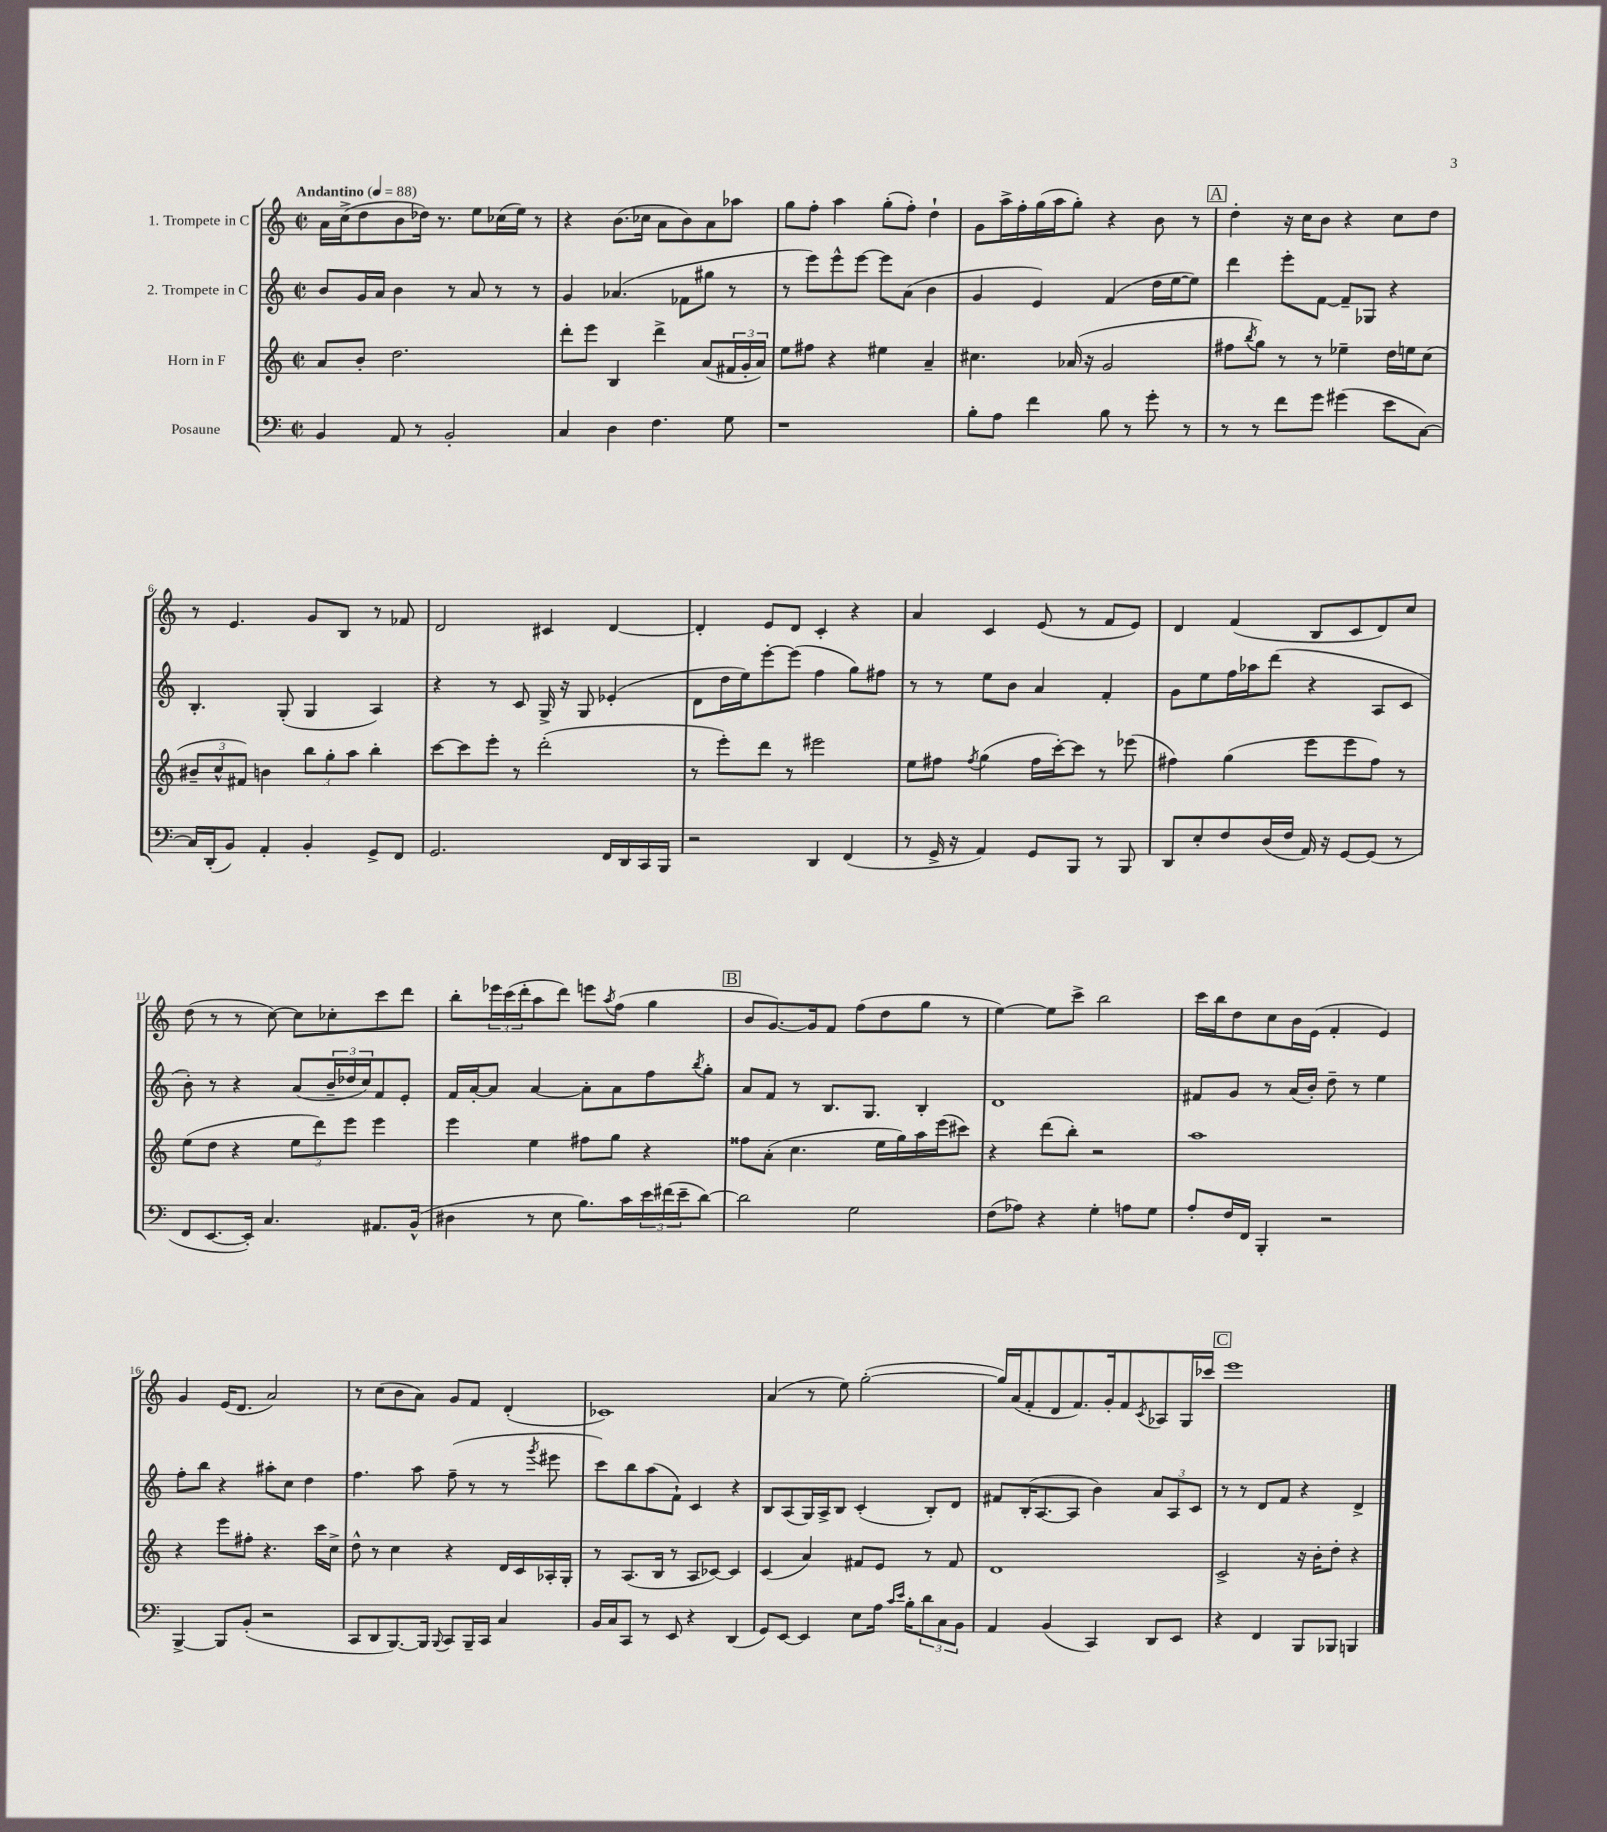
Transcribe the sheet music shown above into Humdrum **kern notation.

**kern	**kern	**kern	**kern
*staff4	*staff3	*staff2	*staff1
*clefF4	*clefG2	*clefG2	*clefG2
*k[]	*k[]	*k[]	*k[]
*M2/2	*M2/2	*M2/2	*M2/2
*met(c|)	*met(c|)	*met(c|)	*met(c|)
*MM88	*MM88	*MM88	*MM88
4BB/	8a/L	8b/L	16a\LL
.	.	.	(16cc^\J
.	8b'/J	16g/L	8dd\
.	.	16a/JJ	.
8AA/	2.dd\	4b\	8b\
8r	.	.	16dd-\Jk)
.	.	.	8.r
2BB'/	.	8r	.
.	.	8a/	8ee\L
.	.	8r	(16cc-\L
.	.	.	16ee\JJ)
.	.	8r	8r
=	=	=	=
4C/	8ddd'\L	4g/	4r
.	8eee\J	.	.
4D\	4B/	(4.a-/	(8.b\L
.	.	.	16cc-\Jk
4.F\	4ddd^\	.	8a\L
.	.	8f-\L	8b\)
.	(8a/L	8gg#\J	8a\
8G\	24f#/L	8r	8aa-\J
.	24g'/	.	.
.	24a/JJ)	.	.
=	=	=	=
1r	8ee\L	8r	8gg\L
.	8ff#\J	8eee\L)	8ff'\J
.	4r	8eee^^\	4aa\
.	.	[8eee\J	.
.	4ee#\	8eee\]L	(8gg'\L
.	.	(8a\J	8ff'\J)
.	4a~/	4b\	4dd`\
=	=	=	=
8B'\L	4.cc#\	4g/	8g\L
8A\J	.	.	16aa^\L
.	.	.	16ff'\
4f\	.	4e/)	(16gg\
.	.	.	16aa\J
.	(16a-/	.	8gg'\J)
.	16r	.	.
8B\	2g/	(4f/	4r
8r	.	.	.
8g'\	.	16dd\LL	8b\
.	.	[16ee\J	.
8r	.	8ee\]J)	8r
=	=	=	=
8r	8ff#\L	4ddd\	4dd'\
.	8qbb/	.	.
8r	8gg\J)	.	.
8f\L	8r	8eee'\L	16r
.	.	.	16cc\LK
8g\J	8r	[8f\J	8b\J
(4g#\	4ee-~\	8f~/]L	4r
.	.	8G-/J	.
8e\L	16dd\LL	4r	8cc\L
.	16ee\J	.	.
[8C\J)	(8cc\J	.	8dd\J
=	=	=	=
16C/]LL	12b#~/L	4.B'/	8r
(16DD'/J	.	.	.
.	12cc^^/	.	.
8BB/J)	.	.	4.e/
.	12f#/J)	.	.
4AA'/	4b\	.	.
.	.	(8G'/	.
4BB'/	12bb\L	4G/	8g/L
.	12gg'\	.	.
.	.	.	8B/J
.	12aa\J	.	.
8GG^/L	4bb'\	4A/)	8r
8FF/J	.	.	8f-/
=	=	=	=
2.GG/	[8ccc\L	4r	2d/
.	8ccc\]	.	.
.	8eee'\J	8r	.
.	8r	8c/	.
.	(2ddd'\	16G^/	4c#/
.	.	16r	.
.	.	8G/	.
16FF/LL	.	(4e-'/	[4d/
16DD/	.	.	.
16CC/	.	.	.
16BBB/JJ	.	.	.
=	=	=	=
2r	8r	8d\L	4d'/]
.	8eee'\L)	16dd\L	.
.	.	16ee\J)	.
.	8ddd\J	[8eee'\	8e/L
.	8r	(8eee\]J	8d/J
4DD/	2eee#\	4ff\	4c'/
(4FF/	.	8gg\L)	4r
.	.	8ff#\J	.
=	=	=	=
8r	8ee\L	8r	4a/
16GG^/	8ff#\J	8r	.
16r	.	.	.
.	8qff#/	.	.
4AA/)	(4gg\	8ee\L	4c/
.	.	8b\J	.
8GG/L	16ff#\LL	4a/	(8e/
.	[16ccc'\J)	.	.
8BBB/J	8ccc\]J	.	8r
8r	8r	4f'/	8f/L
8BBB/	(8eee-\	.	8e/J)
=	=	=	=
8DD/L	4ff#\)	8g\L	4d/
8E'/	.	8ee\	.
8F/	(4gg\	16ff\L	(4f/
.	.	16aa-\J	.
(16D/L	.	(8ddd\J	.
16F/JJ	.	.	.
16AA/)	8eee\L	4r	8B/L
16r	.	.	.
[8GG/L	8eee\	.	8c/
(8GG/]J	8ff#\J)	8A/L	8d/)
8r	8r	8c/J	8cc/J
=	=	=	=
8FF/L	(8ee\L	8b'\)	(8dd\
[8.EE/	8dd\J	8r	8r
.	4r	4r	8r
16EE'/]Jk)	.	.	.
4.C/	.	.	[8cc\)
.	12ee\L	(8a/L	8cc\]L
.	12ddd\)	.	.
.	.	24b~/L	8cc-'\
.	12eee\J	24dd-/	.
.	.	24cc/J)	.
8.AA#/L	4eee\	8f/	8ccc\
.	.	8e'/J	8ddd\J
(16BB^^/Jk	.	.	.
=	=	=	=
4D#\	4eee\	16f/LL	8bb'\L
.	.	[16a'/J	.
.	.	8a/]J	24eee-\L
.	.	.	(24ccc\
.	.	.	24ddd'\J
8r	4ee\	[4a/	8aa\
8E\	.	.	8ddd\J)
8.B\L)	8ff#\L	8a'\]L	8eee\L
.	.	.	8qaa/
.	8gg\J	8a\	(8ff\J
16c\L	.	.	.
24e\	4r	8ff\	4gg\
(24f#\	.	.	.
24e~\J	.	.	.
.	.	8qbb/	.
[8d\J)	.	8gg'\J	.
=	=	=	=
2d\]	8ff##\L	8a/L	8b/L
.	(8a'\J	8f/J	[8.g/)
.	4.cc\	8r	.
.	.	.	16g/]k
.	.	8.B/L	8f/J
2G\	.	.	(8ff\L
.	.	8.G/J	.
.	16ee\LL	.	8dd\
.	16gg\)	.	.
.	16aa\	4B'/	8gg\J
.	(16eee\J	.	.
.	8ccc#\J)	.	8r
=	=	=	=
(8F\L	4r	1d	[4ee\)
8A-\J)	.	.	.
4r	(8ddd\L	.	8ee\]L
.	8bb'\J)	.	8ccc^\J
4G'\	2r	.	2bb\
8A\L	.	.	.
8G\J	.	.	.
=	=	=	=
8A'/L	1aa	8f#/L	16ccc\LL
.	.	.	16bb\J
16F/L	.	8g/J	8dd\
16FF/JJ	.	.	.
4BBB'/	.	8r	8cc\
.	.	(16a/LL	16b\L
.	.	16b'/JJ)	(16e\JJ
2r	.	8dd~\	4f'/
.	.	8r	.
.	.	4ee\	4e/)
=	=	=	=
[4BBB^/	4r	8ff'\L	4g/
.	.	8bb\J	.
8BBB/]L	8eee\L	4r	(16e/LK
.	.	.	8.d/J
(8BB'/J	8ff#'\J	.	.
2r	4.r	8aa#'\L	2a/)
.	.	8cc\J	.
.	.	4dd\	.
.	16ccc\LL	.	.
.	16cc^\JJ	.	.
=	=	=	=
8CC/L	8dd^^\	4.ff\	8r
8DD/	8r	.	(8cc\L
[8.BBB/)	4cc\	.	8b\
.	.	8aa\	8a\J)
16BBB/]Jk	.	.	.
8qqBBB/	.	.	.
8CC/L	4r	(8ff~\	8g/L
16BBB~/L	.	8r	8f/J
16CC/JJ	.	.	.
4C/	16d/LL	8r	(4d'/
.	16c/	.	.
.	.	8qggg/	.
.	16A-'/	8eee#\	.
.	16G'/JJ	.	.
=	=	=	=
16BB/LL	8r	8ccc\L)	1c-)
16C/J	.	.	.
8CC/J	(8.A/L	8bb\	.
8r	.	(8aa\	.
.	16B/Jk	.	.
8EE/	8r	8f`\J)	.
4r	8A/L	4c/	.
.	[8c-/J)	.	.
(4DD/	4c-/]	4r	.
=	=	=	=
8GG/L)	(4c/	8B/L	(4a/
[8EE/J	.	(8A/	.
4EE/]	4a/)	16G/L)	8r
.	.	16A^/J	.
.	.	8B/J	8ee\)
8E\L	8f#/L	(4c'/	([2gg'\
16A\Jk	8e/J	.	.
16qqc/LL	.	.	.
16qqe/JJ	.	.	.
16B'\LK	.	.	.
12d\	8r	8B'/L)	.
12C\	.	.	.
.	8f#/	8d/J	.
12BB\J	.	.	.
=	=	=	=
4AA/	1d	8f#/L	16gg/]LL)
.	.	.	(16a/J
.	.	(16B'/K	8f'/
.	.	[8.A/	.
(4BB/	.	.	8d/
.	.	8A/]J	8.f/)
4CC/)	.	4b\)	.
.	.	.	16g'/k
.	.	.	8f/
.	.	.	8qc/
8DD/L	.	12a/L	8A-/
.	.	12A/	.
8EE/J	.	.	16G/L
.	.	12c/J	.
.	.	.	16ccc-/JJ
=	=	=	=
4r	2c^/	8r	1eee
.	.	8r	.
4FF/	.	8d/L	.
.	.	8f/J	.
8BBB/L	16r	4r	.
.	16b'\LK	.	.
8BBB-/J	8dd'\J	.	.
4BBB/	4r	4d^/	.
==	==	==	==
*-	*-	*-	*-
